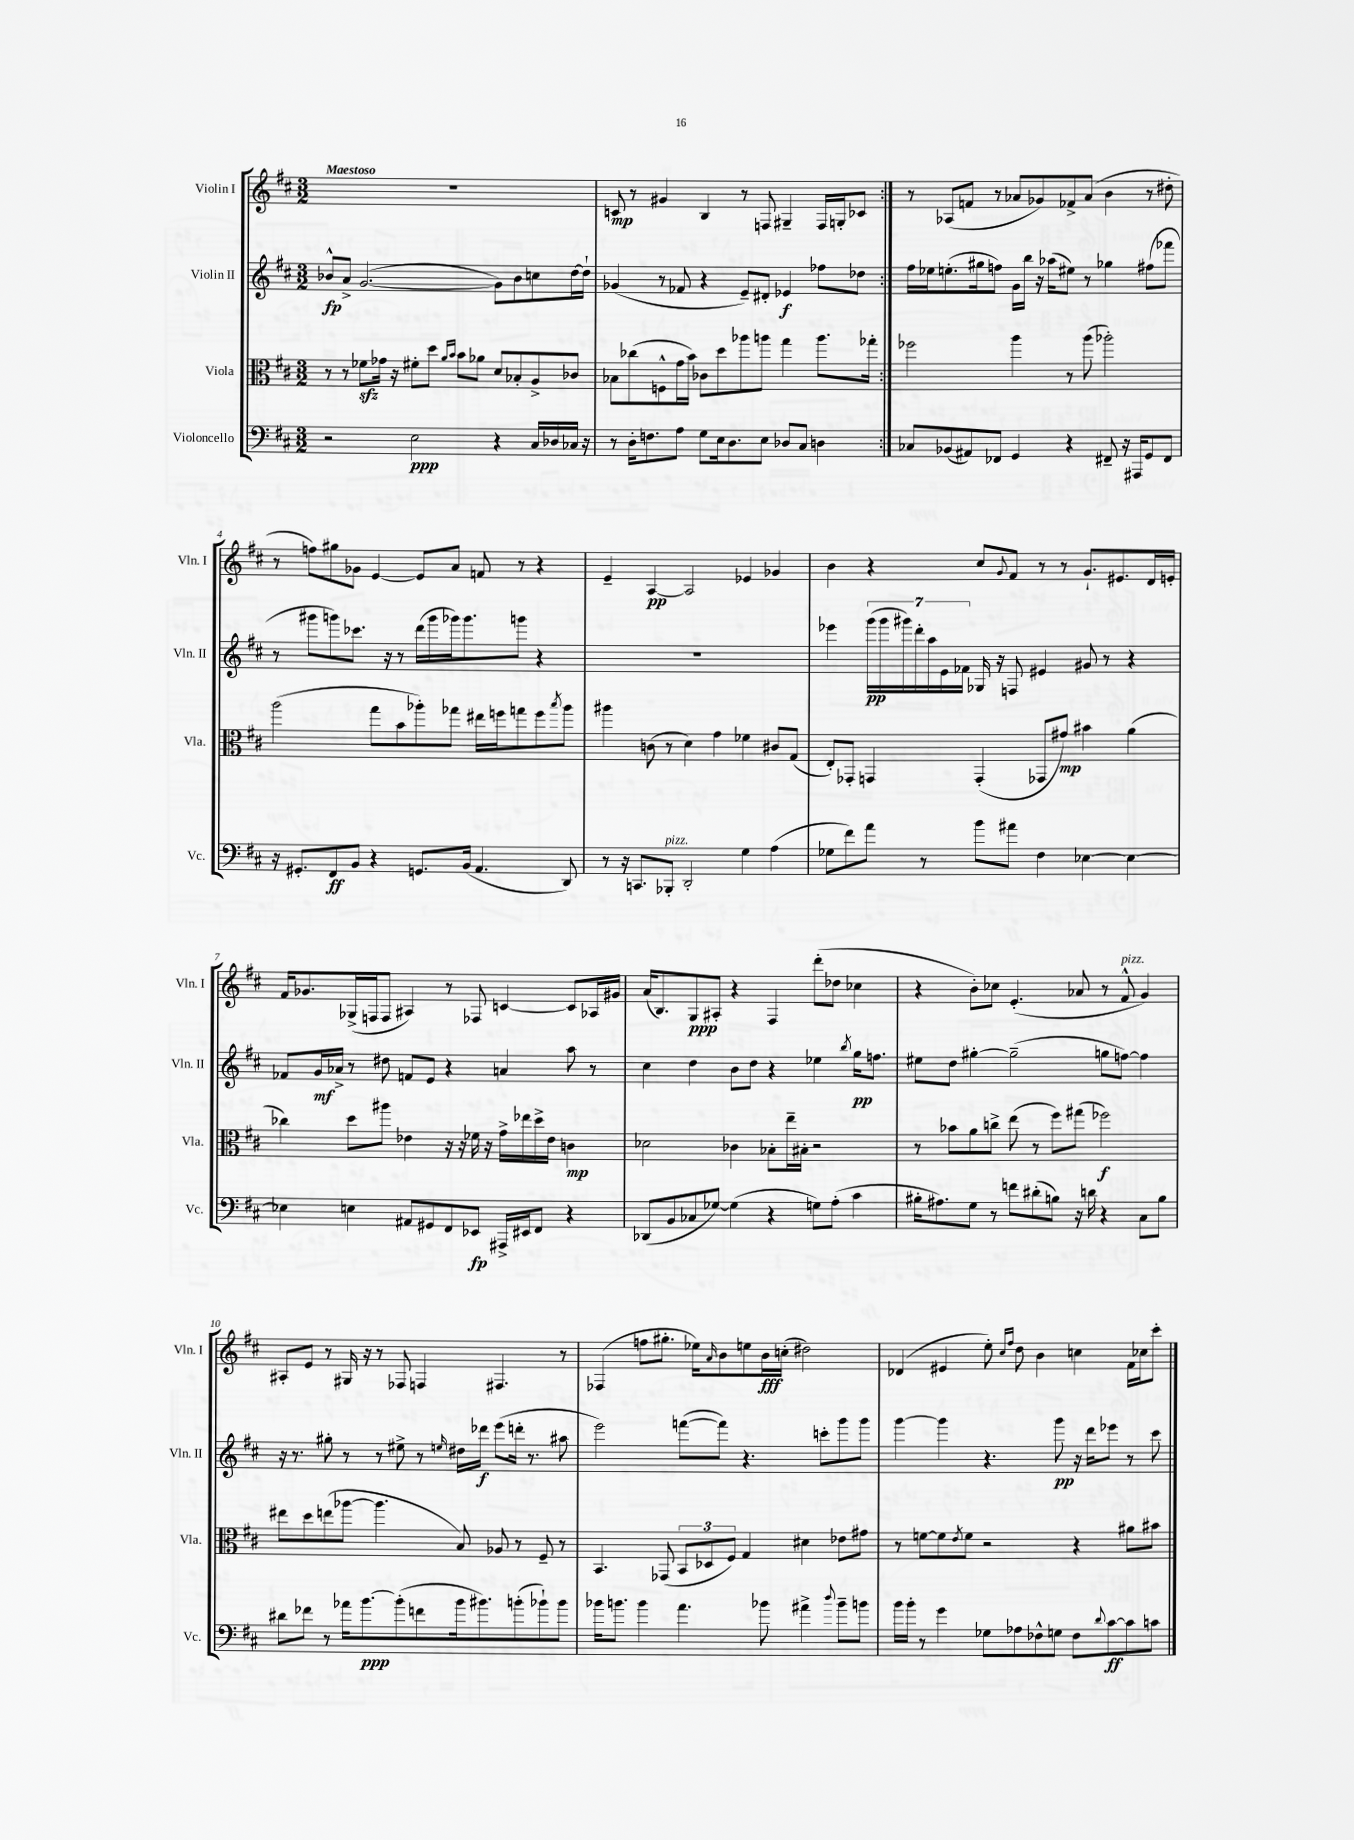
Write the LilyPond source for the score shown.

<<
\new StaffGroup <<
\new Staff = "s0" \with { instrumentName = "Violin I" shortInstrumentName = "Vln. I" } {
    \clef treble \key d \major \numericTimeSignature \time 3/2 \tempo "Maestoso"
    \repeat volta 2 { R1. |
    c'8\mp r8 gis'4 b4 r8 f8 gis4-- f16 g16-. ces'8 | }
    r8 aes8( f'8 r8 aes'8 ges'8) fes'8-> aes'8( b'4 r8 dis''8-. |
    r8 f''8) gis''8 ges'8 e'4~ e'8 a'8 f'8 r8 r4 |
    e'4-- a4~\pp a2 ees'4 ges'4 |
    b'4 r4 cis''8 \appoggiatura { g'8 } fis'8 r8 r8 g'8.-! eis'8. d'16 e'16-. |
    fis'16 ges'8. ges16->( f16 f8 ais4) r8 fes8 c'4~ c'8 aes16 gis'16 |
    a'16( b8.) g8\ppp ais8-. r4 fis4 d'''8-.( des''8 ces''4 |
    r4 b'8-.) ces''8 e'4.-.( aes'8 r8 fis'8-^^\markup { \italic "pizz." } g'4) |
    ais8-. e'8 r8 gis16 r16 r8 fes8 f4 fis4. r8 |
    fes4( f''8 gis''8.-. ees''16) \grace { a'16 } b'8 e''8 b'16\fff c''16-.( dis''2) |
    des'4( eis'4 e''8-.) \grace { cis''16 fis''16 } d''8 b'4 c''4 fis'16 ces''16 cis'''8-. \bar "|." |
}
\new Staff = "s1" \with { instrumentName = "Violin II" shortInstrumentName = "Vln. II" } {
    \clef treble \key d \major \numericTimeSignature \time 3/2
    \repeat volta 2 { bes'8-^\fp a'8-> g'2.~( g'8) bes'8 c''8 d''16~ d''16-! |
    ges'4( r8 fes'8 r4 e'8--) dis'8-. ees'4\f fes''8 des''8 | }
    fis''16 ees''16 e''8.-.( gis''16 f''8) g'16 b''16 r16 aes''16( eis''8) r8 ges''4 fis''8( fes'''8 |
    r8 gis'''8 g'''8) ces'''8. r16 r8 d'''16( g'''16 ges'''16) ges'''8. g'''8 r4 |
    R1. |
    ees'''4 \tuplet 7/4 { g'''16\pp( g'''16 gis'''16) d'''16-. a''16 e'16 fes'16 } ges16 r16 f8 eis'4 gis'8 r8 r4 |
    fes'8 g'16\mf aes'16-> r8 dis''8 f'8 e'8 r4 a'4 a''8 r8 |
    cis''4 d''4 b'8 d''8 r4 ees''4 \acciaccatura { b''8 } g''16\pp f''8. |
    eis''8 d''8 gis''4~-. gis''2--( g''8 f''8~) f''4 |
    r16 r8. gis''8-. r8 r8 eis''8-> r8 \grace { e''16 } dis''16 des'''16\f e'''8( d'''16-. r8. ais''8 |
    e'''2) f'''8~( f'''8) r4. c'''8-. g'''8 g'''8 |
    g'''4~ g'''4 r4. g'''8\pp r16 d'''16 ees'''8 r8 cis'''8 \bar "|." |
}
\new Staff = "s2" \with { instrumentName = "Viola" shortInstrumentName = "Vla." } {
    \clef alto \key d \major \numericTimeSignature \time 3/2
    \repeat volta 2 { r8 r8 fes'8\sfz ges'16 r16 fis'8-. d''8 \grace { a'16 b'16 } b'8 aes'8 d'8 bes8-. a8-> ces'8 |
    bes8 ces''8( f8-^ g'16 b'16) ces'8 d''8 aes''8 a''8 g''4 a''8. ges''16-. | }
    fes''2 a''4 r8 a''8( aes''2-.) |
    a''2( g''8 b'8 aes''8-.) ges''8 eis''16 f''16 g''8 f''8 \acciaccatura { b''8 } aes''8 |
    ais''4 c'8( r8 d'4) g'4 fes'4 cis'8 g8( |
    e8-.) ges,8-. g,4 g,4-.( ges,8 gis'8\mp) bis'4 a'4( |
    ces''4) d''8 ais''8 ees'4 r16 r16 fes'16 r16 g'16-> ees''16 d''16-> ees'16 c'4\mp |
    des'2 ces'4 bes8-. e''16-- bis16-. r2 |
    r8 bes'8 a'8 c''8-> e''8( r8 fis''8) gis''8( fes''2\f) |
    eis''8 d''8 e''8( aes''8~ aes''4. b8) aes8 r8 fis8-- r8 |
    b,4. ges,8( \tuplet 3/2 { b,8 des8 fis8) } g4 dis'4 ees'8 gis'8 |
    r8 f'8~ f'8 \acciaccatura { e'8 } f'8 r2 r4 ais'8 bis'8 \bar "|." |
}
\new Staff = "s3" \with { instrumentName = "Violoncello" shortInstrumentName = "Vc." } {
    \clef bass \key d \major \numericTimeSignature \time 3/2
    \repeat volta 2 { r2 e2\ppp r4 cis16 des16 ces16 r16 |
    r8 d16-. f8. a8 g8 e16 d8. e8 des8 cis8 d4 | }
    ces8 bes,8( ais,8) fes,8 g,4 r4 fis,8-- r16 ais,,16 g,8 fis,8 |
    r16 gis,8.-. fis,8\ff b,8 r4 g,8. b,16( a,4. d,8) |
    r8 r16 c,8. bes,,8-.^\markup { \italic "pizz." } d,2-. g4 a4( |
    ges8 fis'8) a'8 r8 b'8 ais'8 fis4 ees4~ ees4~ |
    ees4 e4 ais,8 gis,8 fis,8 ees,8\fp ais,,16-> eis,16 fis,8 r4 |
    des,8( b,8 ces8 ges8~) ges4( r4 g8) a8-.( cis'4 |
    bis16-. ais8.) g8 r8 f'8 dis'8-.( b8) r16 d'16 r4 cis8 b8 |
    dis'8 fes'8 r8 aes'16 b'8.~\ppp b'8-.( f'8 b'16 bis'8.) b'8-.( bes'8-!) bes'8 |
    bes'16 b'8. b'4 a'4. bes'8 ais'4-> \appoggiatura { d''8 } bes'8-- b'8 |
    b'16 b'16-. r8 g'4 ges8 aes8 fes8-^ g8 fes8 \appoggiatura { d'8 } cis'8~\ff cis'8 c'8 \bar "|." |
}
>>
>>
